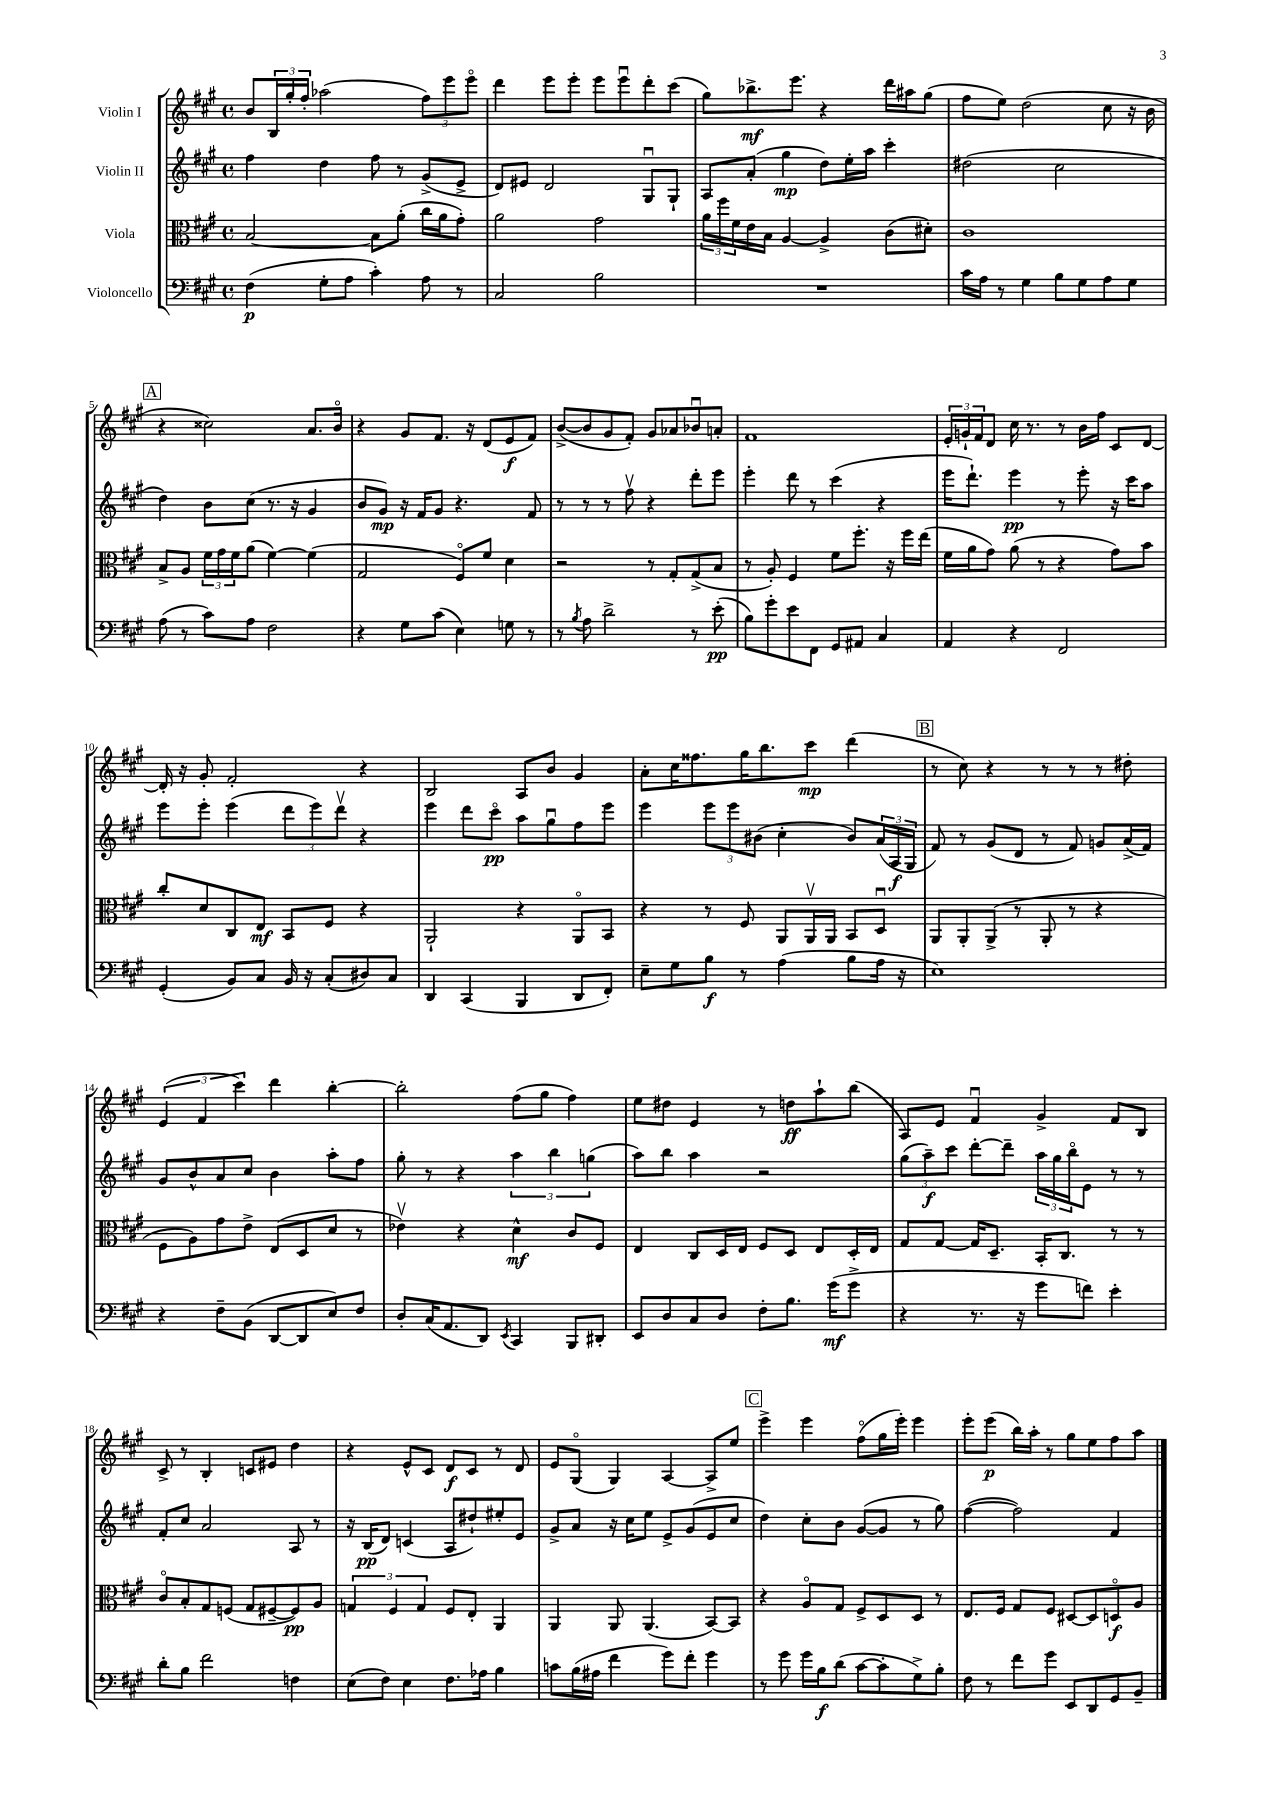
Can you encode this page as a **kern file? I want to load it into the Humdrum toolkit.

**kern	**kern	**kern	**kern
*staff4	*staff3	*staff2	*staff1
*clefF4	*clefC3	*clefG2	*clefG2
*k[f#c#g#]	*k[f#c#g#]	*k[f#c#g#]	*k[f#c#g#]
*M4/4	*M4/4	*M4/4	*M4/4
*met(c)	*met(c)	*met(c)	*met(c)
(4F#	[2B	4ff#	8b
.	.	.	24B
.	.	.	24gg#'
.	.	.	24ff#'
8G#'	.	4dd	(2aa-
8A	.	.	.
4c#')	8B]	8ff#	.
.	(8a'	8r	.
8A	16cc#	(8g#^	12ff#)
.	16a	.	.
.	.	.	12eee
8r	8g#')	8e^	.
.	.	.	12eeeo
=	=	=	=
2C#	2a	8d)	4ddd
.	.	8e#	.
.	.	2d	8eee
.	.	.	8eee'
2B	2g#	.	8eee
.	.	.	8eeeu
.	.	8G#u	8ddd'
.	.	8G#`	(8ccc#
=	=	=	=
1r	24a	8A	8gg#)
.	24ff#	.	.
.	24f#	.	.
.	16e	(8a'	8.bb-^
.	16B	.	.
.	[4A	4gg#	.
.	.	.	8.eee
.	4A^]	8dd)	4r
.	.	16ee'	.
.	.	16aa	.
.	(8c#	4ccc#'	16ddd
.	.	.	16aa#
.	8d#')	.	(8gg#
=	=	=	=
16c#	1c#	(2dd#	8ff#
16A	.	.	.
8r	.	.	8ee)
4G#	.	.	(2dd
8B	.	2cc#	.
8G#	.	.	.
8A	.	.	8cc#
8G#	.	.	16r
.	.	.	16b
=	=	=	=
(8A	8B^	4dd)	4r
8r	8A	.	.
8c#)	24f#	8b	2cc##)
.	24g#	.	.
.	24f#	.	.
8A	(8a	(8cc#	.
2F#	[4f#)	8.r	.
.	.	16r	.
.	(4f#]	4g#	8.a
.	.	.	16bo
=	=	=	=
4r	2G#	8b	4r
.	.	8g#)	.
8G#	.	16r	8g#
.	.	16f#	.
(8c#	.	8g#	8.f#
4E)	8F#o)	4.r	.
.	.	.	16r
.	8f#	.	(8d
8G	4d	.	8e
8r	.	8f#	8f#)
=	=	=	=
8r	2r	8r	([8b^
8qB	.	.	.
8A	.	8r	8b]
2d^	.	8r	8g#
.	.	8ff#v	8f#')
.	8r	4r	8g#
.	8G#'	.	8a-
8r	(8G#^	8ddd'	8b-u
(8e'	8B	8eee	8a'
=	=	=	=
8B)	8r	4eee'	1f#
8g#'	8A')	.	.
8e	4F#	8ddd	.
8FF#	.	8r	.
8GG#	8f#	(4ccc#	.
8AA#	8.ff#'	.	.
4C#	.	4r	.
.	16r	.	.
.	16ff#	.	.
.	(16ee	.	.
=	=	=	=
4AA	16f#	16eee	24e'
.	.	.	24g`
.	16a	8.ddd`)	.
.	.	.	24f#
.	8g#)	.	8d
4r	(8a	4eee	16cc#
.	.	.	8.r
.	8r	.	.
2FF#	4r	8r	8r
.	.	8eee'	16b
.	.	.	16ff#
.	8g#)	16r	8c#
.	.	16ccc#	.
.	8b	8aa	[8d
=	=	=	=
(4GG#'	8cc#'	8eee	16d']
.	.	.	16r
.	8d	8eee'	8g#'
8BB)	8C#	(4eee	2f#'
8C#	8E	.	.
16BB	8BB	12ddd	.
16r	.	.	.
.	.	12eee)	.
(8C#'	8F#	.	.
.	.	12dddv	.
8D#)	4r	4r	4r
8C#	.	.	.
=	=	=	=
4DD	2AA`	4eee	2B
(4CC#	.	8ddd	.
.	.	8ccc#o	.
4BBB	4r	8aa	8A
.	.	8gg#u	8b
8DD	8AAo	8ff#	4g#
8FF#')	8BB	8eee	.
=	=	=	=
8E~	4r	4eee	8a'
8G#	.	.	16cc#
.	.	.	8.ff##
8B	8r	12eee	.
.	.	12eee	.
8r	8F#	.	16gg#
.	.	(12b#	.
.	.	.	8.bb
(4A	8AA	4cc#'	.
.	16AAv	.	8ccc#
.	16AA	.	.
8B	8BB	8b#)	(4ddd
16A	8Du	(24a	.
.	.	24A	.
16r	.	.	.
.	.	24G#	.
=	=	=	=
1E)	8AA	8f#)	8r
.	8AA'	8r	8cc#)
.	(8AA^	(8g#	4r
.	8r	8d	.
.	8AA'	8r	8r
.	8r	8f#)	8r
.	4r	8g	8r
.	.	(16a^	8dd#'
.	.	16f#)	.
=	=	=	=
4r	8F#	8g#	(6e
.	8A)	8b^^	.
.	.	.	6f#
8F#~	8g#	8a	.
.	.	.	6ccc#)
(8BB	8e^	8cc#	.
[8DD	(8E	4b	4ddd
8DD]	8D	.	.
8E)	8d	8aa'	[4bb'
8F#	8r	8ff#	.
=	=	=	=
8D'	4e-v)	8gg#'	2bb']
(16C#	.	8r	.
8.AA	.	.	.
.	4r	4r	.
8DD)	.	.	.
8qEE	.	.	.
4CC#	4d^^	6aa	(8ff#
.	.	.	8gg#
.	.	6bb	.
8BBB	8c#	.	4ff#)
.	.	(6gg	.
8DD#'	8F#	.	.
=	=	=	=
8EE	4E	8aa)	8ee
8D	.	8bb	8dd#
8C#	8C#	4aa	4e
8D	16D	.	.
.	16E	.	.
8F#'	8F#	2r	8r
8.B	8D	.	8dd
.	8E	.	8aa`
(16g#	.	.	.
8g#^	16D'	.	(8bb
.	16E	.	.
=	=	=	=
4r	8G#	(12gg#	8A)
.	.	12aa~)	.
.	[8G#	.	8e
.	.	12ccc#	.
8.r	16G#]	[8ddd'	4f#u
.	8.D~	.	.
.	.	8ddd~]	.
16r	.	.	.
8g#	16BB'	24aa	4g#^
.	.	24gg#	.
.	8.C#	.	.
.	.	24bbo	.
8f)	.	8e	.
4e'	8r	8r	8f#
.	8r	8r	8B
=	=	=	=
8d'	8c#o	8f#'	8c#^
8B	8B'	8cc#	8r
2f#	8G#	2a	4B'
.	(8F	.	.
.	8G#	.	8c
.	[8F#~	.	8e#
4F	8F#])	8A	4dd
.	8A	8r	.
=	=	=	=
(8E	6G	16r	4r
.	.	(16B	.
8F#)	.	8d)	.
.	6F#	.	.
4E	.	(4c	8e^^
.	6G	.	.
.	.	.	8c#
8.F#	8F#	8A	8d
.	8E'	8dd#`)	8c#
16A-	.	.	.
4B	4AA	8ee#'	8r
.	.	8e	8d
=	=	=	=
8c	4AA	8g#^	8e
(16B	.	8a	(8G#o
16A#	.	.	.
4f#	8AA	16r	4G#)
.	.	16cc#	.
.	(4.AA	8ee	.
8g#)	.	8e^	[4A
8f#'	.	(8g#	.
4g#	[8BB)	8e	8A^]
.	8BB]	8cc#	8ee
=	=	=	=
8r	4r	4dd)	4eee^
8g#	.	.	.
16g#	8Ao	8cc#'	4eee
16B	.	.	.
(8d	8G#	8b	.
[8c#	8F#^	([8g#	(8ff#o
8c#']	8D	8g#]	16gg#
.	.	.	16eee')
8G#^)	8D	8r	4eee
8B'	8r	8gg#)	.
=	=	=	=
8F#	8.E	([4ff#	8eee'
8r	.	.	(8eee
.	16F#	.	.
8f#	8G#	2ff#])	16bb)
.	.	.	16aa'
8g#	8F#	.	8r
8EE	[8D#	.	8gg#
8DD	8D#]	.	8ee
8GG#	8Do	4f#	8ff#
8BB~	8A	.	8aa
==	==	==	==
*-	*-	*-	*-
